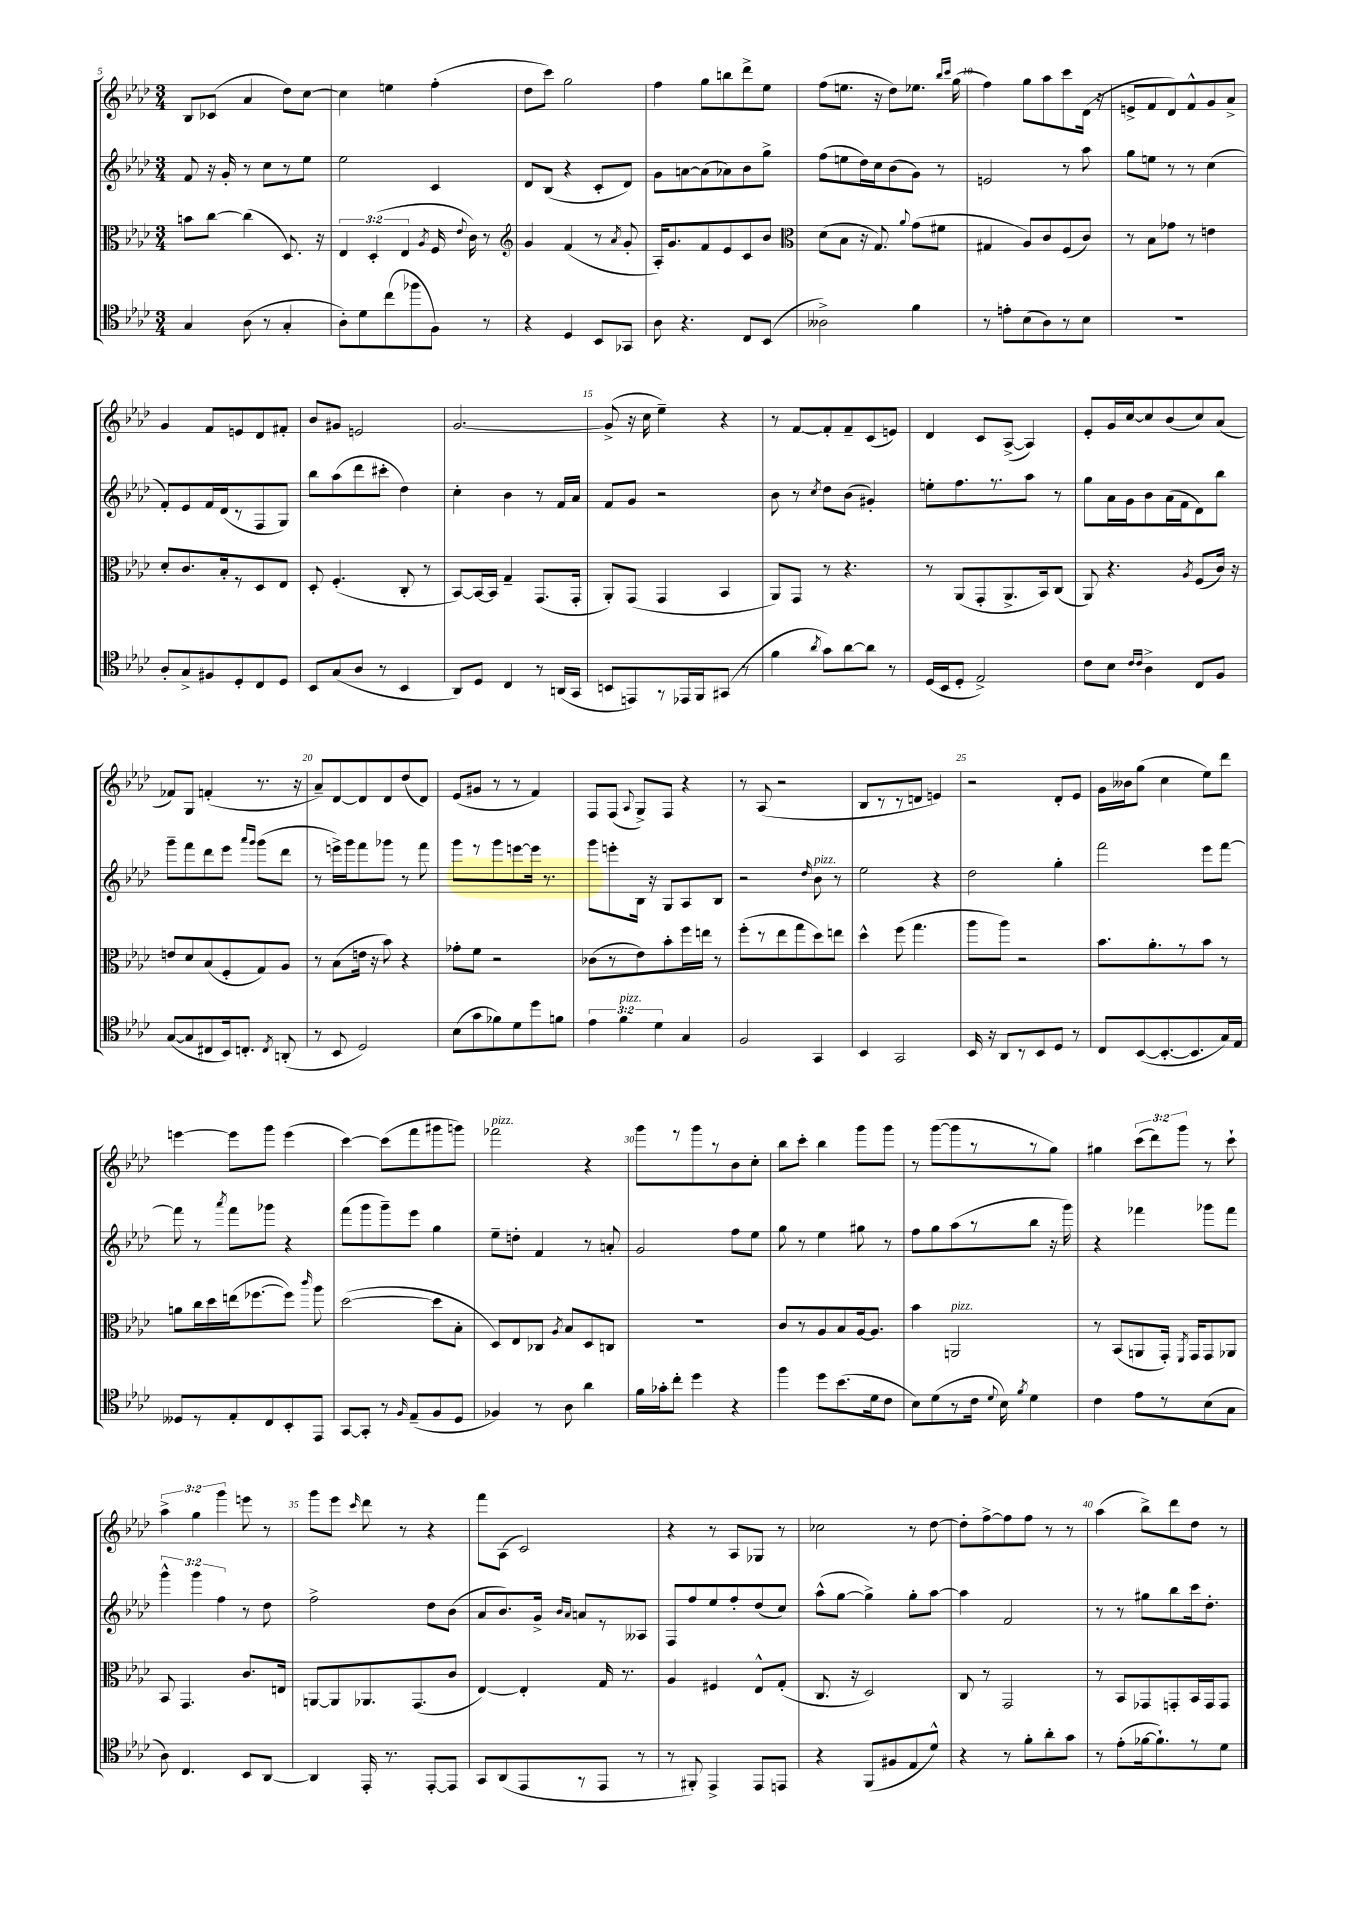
<<
\new StaffGroup <<
\new Staff = "s0" {
    \clef treble \key aes \major \numericTimeSignature \time 3/4 \override Staff.TupletNumber.text = #tuplet-number::calc-fraction-text
    \autoBeamOff bes8[ ces'8]( aes'4 des''8[) c''8]~ |
    c''4 e''4 f''4-.( |
    des''8[ c'''8]) g''2 |
    f''4 g''8[ b''8 des'''8-> ees''8] |
    f''8[( e''8.] r16 des''8[) ees''8.] \grace { bes''16[ c'''16] } g''16( |
    f''4) g''8[ aes''8 c'''8 des'16]( r16 |
    e'8[-> f'8 des'8) f'8-^ g'8 aes'8]-> |
    g'4 f'8[ e'8 des'8 fis'8]-. |
    bes'8[ gis'8] e'2 |
    g'2.~ |
    g'8->( r16 c''16 ees''4--) r4 |
    r8 f'8[~ f'8-. f'8-- c'8( e'8]) |
    des'4 c'8[ aes8]~->( aes4) |
    ees'8[-. g'16 c''16~ c''8 bes'8( c''8) aes'8]( |
    fes'8[) g8] f'4-.( r8. r16 |
    aes'8[--) des'8~ des'8 des'8 des''8( des'8]) |
    ees'8[( gis'8] r8 r8 f'4) |
    f8[ f8]( \appoggiatura { aes8 } g8[->) f8] r4 |
    r8 aes8( r2 |
    bes8[ r8 r8 d'8] e'4) |
    r2 des'8[-. ees'8] |
    g'16[ beses'16 g''8]( c''4 ees''8[) des'''8] |
    e'''4~ e'''8[ g'''8] e'''4( |
    c'''4~) c'''8[( f'''8 gis'''8 g'''8]) |
    fes'''2^\markup { \italic "pizz." } r4 |
    g'''8[ r8 g'''8 r8 bes'8 c''8]-. |
    bes''8[ c'''8]-. bes''4 g'''8[ g'''8] |
    r8 g'''8[~( g'''8 r8 r8 g''8]) |
    gis''4 \tuplet 3/2 { c'''8[( des'''8) g'''8] } r8 c'''8-! |
    \tuplet 3/2 { aes''4-> g''4 g'''4 } e'''8 r8 |
    g'''8[ ees'''8] \grace { c'''16 } des'''8 r8 r4 |
    f'''8[ aes8]( c'2) |
    r4 r8 aes8[ ges8] r8 |
    ces''2 r8 des''8~ |
    des''8[-. f''8~-> f''8 f''8] r8 r8 |
    aes''4( bes''8[->) des'''8 des''8] r8 \bar "|." |
}
\new Staff = "s1" {
    \clef treble \key aes \major \numericTimeSignature \time 3/4 \override Staff.TupletNumber.text = #tuplet-number::calc-fraction-text
    \autoBeamOff f'8 r16 g'16-. r8 c''8[ r8 ees''8] |
    ees''2 c'4 |
    des'8[ bes8]( r4 c'8[-. des'8]) |
    g'8[ a'8~ a'8( aes'8) bes'8 g''8]-> |
    f''8[( e''8 des''16) c''16 bes'8( g'8]) r8 |
    e'2 r8 aes''8 |
    g''8[ e''8] r8 r8 c''4( |
    f'8[-.) ees'8 f'16 des'16( r8 f8 g8]) |
    bes''8[ aes''8( des'''8 cis'''8]-. des''4) |
    c''4-. bes'4 r8 f'16[ aes'16] |
    f'8[ g'8] r2 |
    bes'8 r8 \acciaccatura { c''8 } des''8[ bes'8]( gis'4-.) |
    e''8[-. f''8. r8. aes''8] r8 |
    g''8[ aes'16 g'16 bes'8 aes'16( f'16 des'8) bes''8] |
    g'''8[-- f'''8 des'''8 ees'''8] \grace { aes'''16[ g'''16] } g'''8[( des'''8] |
    r8 e'''16[->) g'''16 f'''8 ges'''8] r8 f'''8 |
    g'''8[ r8 g'''8 e'''8~ e'''16] r8. |
    g'''8[ e'''8-. bes16] r16 g8[ aes8 bes8] |
    r2 \grace { des''16 } bes'8^\markup { \italic "pizz." } r8 |
    ees''2 r4 |
    des''2 g''4-. |
    f'''2 ees'''8[ f'''8]~ |
    f'''8 r8 \acciaccatura { aes'''8 } f'''8[ ges'''8] r4 |
    f'''8[( g'''8 g'''8--) ees'''8] g''4 |
    ees''8[-- d''8]-. f'4 r8 a'8-. |
    g'2 f''8[ ees''8] |
    g''8 r8 ees''4 gis''8 r8 |
    f''8[ g''8 aes''8( r8 bes''8] r16 g'''16) |
    r4 fes'''4 ges'''8[ fes'''8] |
    \tuplet 3/2 { g'''4-^ g'''4 f''4 } r8 des''8 |
    f''2-> des''8[ bes'8]( |
    aes'8[ bes'8.) g'16]-> \grace { bes'16[ aes'16] } a'8[ r8 aeses8] |
    f8[ f''8 ees''8 f''8-. des''8( c''8]) |
    aes''8[-^( g''8]~ g''4->) g''8[-. aes''8]~ |
    aes''4 f'2 |
    r8 r8 gis''8[ bes''8 c'''16 des''8.]-. \bar "|." |
}
\new Staff = "s2" {
    \clef alto \key aes \major \numericTimeSignature \time 3/4 \override Staff.TupletNumber.text = #tuplet-number::calc-fraction-text
    \autoBeamOff b'8[ c''8]~ c''4( des8.) r16 |
    \tuplet 3/2 { ees4 des4-.( ees4 } \acciaccatura { aes8 } f16 \appoggiatura { ees'8 } c'16) r8 |
    \clef treble g'4 f'4( r8 \acciaccatura { aes'8 } g'8-. |
    aes16[-.) g'8. f'8 ees'8 c'8 bes'8] |
    \clef alto des'8[( bes8] r16 g8.) \appoggiatura { aes'8 } g'8[( fis'8] |
    gis4 aes8[) c'8 f8( c'8]) |
    r8 bes8[ ges'8] r8 e'4 |
    des'8[-. c'8. bes16-. r8 des8 ees8] |
    des8-. f4.-.( c8-. r8 |
    bes,8[~) bes,16~ bes,16] g4-- g,8.[( g,16]-. |
    aes,8[-.) g,8]( g,4 bes,4 |
    aes,8[) g,8] r8 r4. |
    r8 aes,8[( g,8-. aes,8.-> bes,16) c8]( |
    aes,8) r4. \acciaccatura { aes8 } f8[( c'16]) r16 |
    e'8[ des'8 bes8( f8-. g8) aes8] |
    r8 bes8[( e'16] r16 bes'8) r4 |
    ges'8[-. f'8] r2 |
    ces'8[( r8 ees'8) bes'8-. f''16 e''16] r8 |
    f''8[-.( r8 ees''8 g''8 des''8) e''8] |
    des''4-^ f''8( g''4. |
    aes''8[ aes''8]) r2 |
    bes'8.[ aes'8.-. r8 bes'8] r8 |
    a'8[ c''16 des''16 e''16( fes''8.~ fes''8]) \grace { c'''16 } aes''8 |
    des''2~( des''8[ bes8]-. |
    des8[) ees8 ces8] \acciaccatura { aes8 } bes8[ des8 c8] |
    R2. |
    c'8[ r8 aes8 bes8 aes16~ aes8.] |
    bes'4 a,2^\markup { \italic "pizz." } |
    r8 bes,8[( a,8 g,16]-.) \acciaccatura { f,8 } g,16[ g,8 aes,8] |
    bes,8 g,4. c'8.[ e16] |
    a,8[~ a,8 aes,8. g,8.( c'8] |
    ees4~) ees4-. g16 r8. |
    aes4 fis4 ees8[-^ g8]-.( |
    c8. r16 des2) |
    c8 r8 g,2 |
    r8 bes,8[ ges,8 g,8-. bes,16 g,16 g,8] \bar "|." |
}
\new Staff = "s3" {
    \clef tenor \key aes \major \numericTimeSignature \time 3/4 \override Staff.TupletNumber.text = #tuplet-number::calc-fraction-text
    \autoBeamOff g4 aes8( r8 g4-. |
    aes8[-.) des'8 c''8( fes''8 f8]) r8 |
    r4 des4 bes,8[ ges,8] |
    aes8 r4. c8[ bes,8]( |
    aeses2->) f'4 |
    r8 e'8[-. bes8( aes8) r8 bes8] |
    R2. |
    aes8[-. g8-> fis8 des8-. c8 des8] |
    bes,8[ g8( aes8] r8 bes,4 |
    aes,8[) des8] c4 r8 a,16[( g,16] |
    b,8[ e,8) r8 ees,16 f,16 gis,8]( r8 |
    f'4 \acciaccatura { aes'8 } g'8[) aes'8~ aes'8] r8 |
    des16[( bes,16 des8]-. ees2->) |
    c'8[ bes8] \grace { c'16[ c'16] } aes4-> c8[ f8] |
    g8[~( g8 cis8 bes,16) c8.]-. \acciaccatura { c8 } a,8-.( |
    r8 bes,8 des2) |
    bes8[( g'8 fes'8) des'8 des''8 f'8] |
    \tuplet 3/2 { ees'4 f'4^\markup { \italic "pizz." } des'4 } g4 |
    f2 g,4 |
    bes,4 g,2 |
    bes,16 r16 aes,8[ r8 bes,8 des8] r8 |
    c8[ bes,8~( bes,8.~-. bes,8. g16) ees16] |
    deses8[ r8 ees8-. c8 bes,8-. ees,8] |
    g,8[~ g,8]-. r8 \grace { f16 } ees8[--( f8 des8] |
    fes4) r8 aes8 aes'4 |
    f'16[ ges'16-. c''8]-. des''4 r4 |
    f''4 des''8[ bes'8.( des'16 c'8] |
    bes8[) des'8( r8 c'16] \appoggiatura { des'8 } bes16) \acciaccatura { f'8 } des'4 |
    c'4 ees'8[ r8 bes8( g8] |
    aes8) c4. bes,8[ aes,8]~ |
    aes,4 ees,16-. r8. ees,8[~-. ees,8] |
    g,8[ aes,8( ees,8 r8 ees,8] r8 |
    r8 fis,8-.) ees,4-> ees,8[ e,8] |
    r4 f,8[( fis8 ees8 des'8]-^) |
    r4 r8 f'8[-. aes'8-. g'8] |
    r8 ees'8[-.( fes'16~ fes'8.-!) r8 des'8] \bar "|." |
}
>>
>>
\layout { \context { \Score currentBarNumber = #5 \override BarNumber.break-visibility = ##(#f #t #t) barNumberVisibility = #(every-nth-bar-number-visible 5) } }
